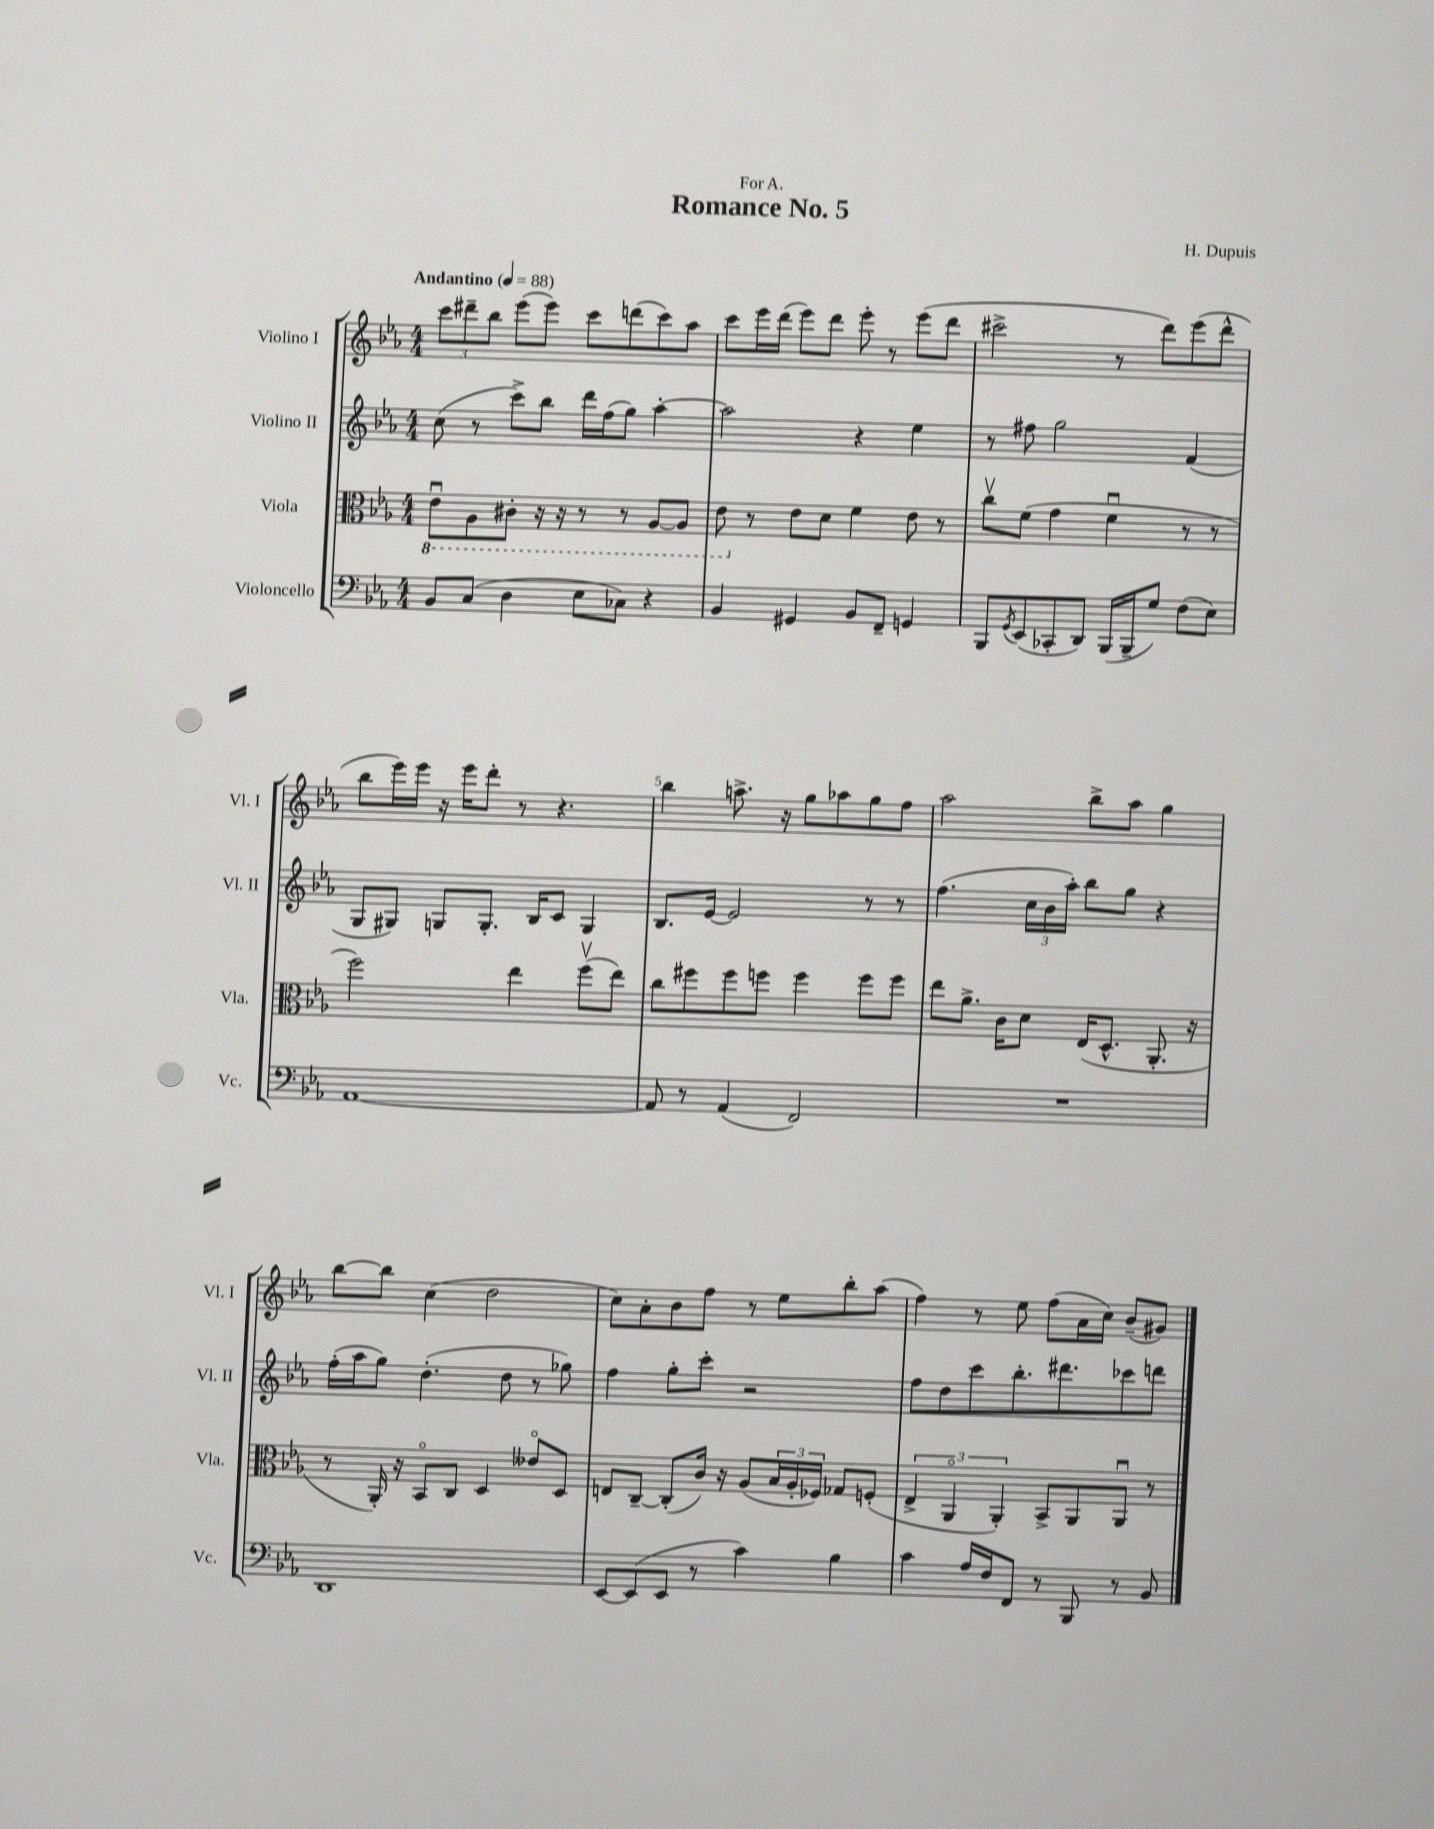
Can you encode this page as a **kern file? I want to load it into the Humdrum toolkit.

**kern	**kern	**kern	**kern
*staff4	*staff3	*staff2	*staff1
*clefF4	*clefC3	*clefG2	*clefG2
*k[b-e-a-]	*k[b-e-a-]	*k[b-e-a-]	*k[b-e-a-]
*M4/4	*M4/4	*M4/4	*M4/4
*MM88	*MM88	*MM88	*MM88
8BB-/L	8E-u\L	(8cc\	12ccc\L
.	.	.	12ddd#~\
(8C/J	8AA-\	8r	.
.	.	.	12bb-\J
4D\	8C#'\J	8ccc^\L)	(8eee-\L
.	16r	8bb-\J	8eee-\J)
.	16r	.	.
8E-\L	8r	16ddd\LL	8ccc\L
.	.	(16ff\J	.
8C-\J)	8r	8gg\J)	(8ddd\
4r	[8AA-/L	[4aa-'\	8ccc\)
.	8AA-/]J	.	8aa-\J
=	=	=	=
4BB-/	8E-\	2aa-\]	8ccc\L
.	8r	.	16eee-\L
.	.	.	(16ddd\JJ
4GG#/	8e-\L	.	8eee-\L)
.	8d\J	.	8ddd\J
8BB-/L	4f\	4r	8eee-'\
8FF~/J	.	.	8r
4GG/	8e-\	4ee-\	(8eee-\L
.	8r	.	8ddd\J
=	=	=	=
8BBB-/L	8ccv\L	8r	2ccc#^\
8qGG/	.	.	.
(8EE-/	(8f\J	8ff#\	.
8CC-'/	4g\	2gg\	.
8DD/J)	.	.	.
(16BBB-/LL	4fu\	.	8r
16BBB-~/J	.	.	.
8G/J)	.	.	8ddd\L)
(8F\L	8r	(4f/	(8eee-\
8E-\J)	8r	.	8ddd^^\J
=	=	=	=
[1AA-	2ff\)	8G/L	8bb-\L
.	.	8G#/J)	16eee-\L)
.	.	.	16eee-\JJ
.	.	8G/L	16r
.	.	.	16eee-\LK
.	.	8.G'/J	8ddd'\J
.	4ee-\	.	8r
.	.	16B-/LK	.
.	.	8c/J	4.r
.	(8ffv\L	4G/	.
.	8ee-\J)	.	.
=	=	=	=
8AA-/]	8cc\L	8.B-/L	4bb-\
8r	8ff#\	.	.
.	.	[16e-/Jk	.
(4AA-/	8ff#\	2e-/]	8.aa^\
.	8ff\J	.	.
.	.	.	16r
2FF/)	4ff\	.	8gg\L
.	.	.	8aa-\
.	8ff\L	8r	8gg\
.	8ff\J	8r	8ff\J
=	=	=	=
1r	8ee-\L	(4.ff\	2aa-\
.	8.a-^\J	.	.
.	16c\LK	.	.
.	8d\J	24cc\LL	.
.	.	24b-\	.
.	.	24aa-'\JJ)	.
.	(16E-/LK	8bb-\L	8bb-^\L
.	8.D^^/J	.	.
.	.	8gg\J	8aa-\J
.	8.AA-'/	4r	4gg\
.	16r	.	.
=	=	=	=
1DD	8r	(16ff'\LL	[8bb-\L
.	.	16aa-\J	.
.	16AA-'/)	8gg\J)	8bb-\]J
.	16r	.	.
.	8BB-o/L	(4.dd'\	(4cc\
.	8C/J	.	.
.	4D/	.	2dd\
.	.	8dd\	.
.	8e--o/L	8r	.
.	8D/J	8gg-\)	.
=	=	=	=
[8EE-/L	8E/L	4ff\	8cc\L)
(8EE-/]	[8C~/J	.	8a-'\
8EE-/J	(8C'/]L	8gg'\L	8b-\
8r	16c/Jk)	8ccc'\J	8ff\J
.	16r	.	.
4c\)	(8A-/L	2r	8r
.	24B-/L	.	8ee-\L
.	24A-'/	.	.
.	24F-/JJ)	.	.
4B-\	8G-/L	.	8bb-'\
.	(8F'/J	.	(8aa-\J
=	=	=	=
4c\	6E-^/	8ff\L	4ff\)
.	.	8dd\	.
.	6AA-o/	.	.
16A-/LL	.	8ccc\	8r
16F/J	.	.	.
.	6AA-'/)	.	.
8FF/J	.	8.bb-'\	8ee-\
8r	8BB-^/L	.	(8ff\L
.	.	8.ddd#\	.
8BBB-/	8AA-/	.	16a-\L
.	.	.	16cc\JJ)
8r	8AA-u/J	8ccc-\	(8b-~/L
8BB-/	8r	8ddd\J	8g#/J)
==	==	==	==
*-	*-	*-	*-
